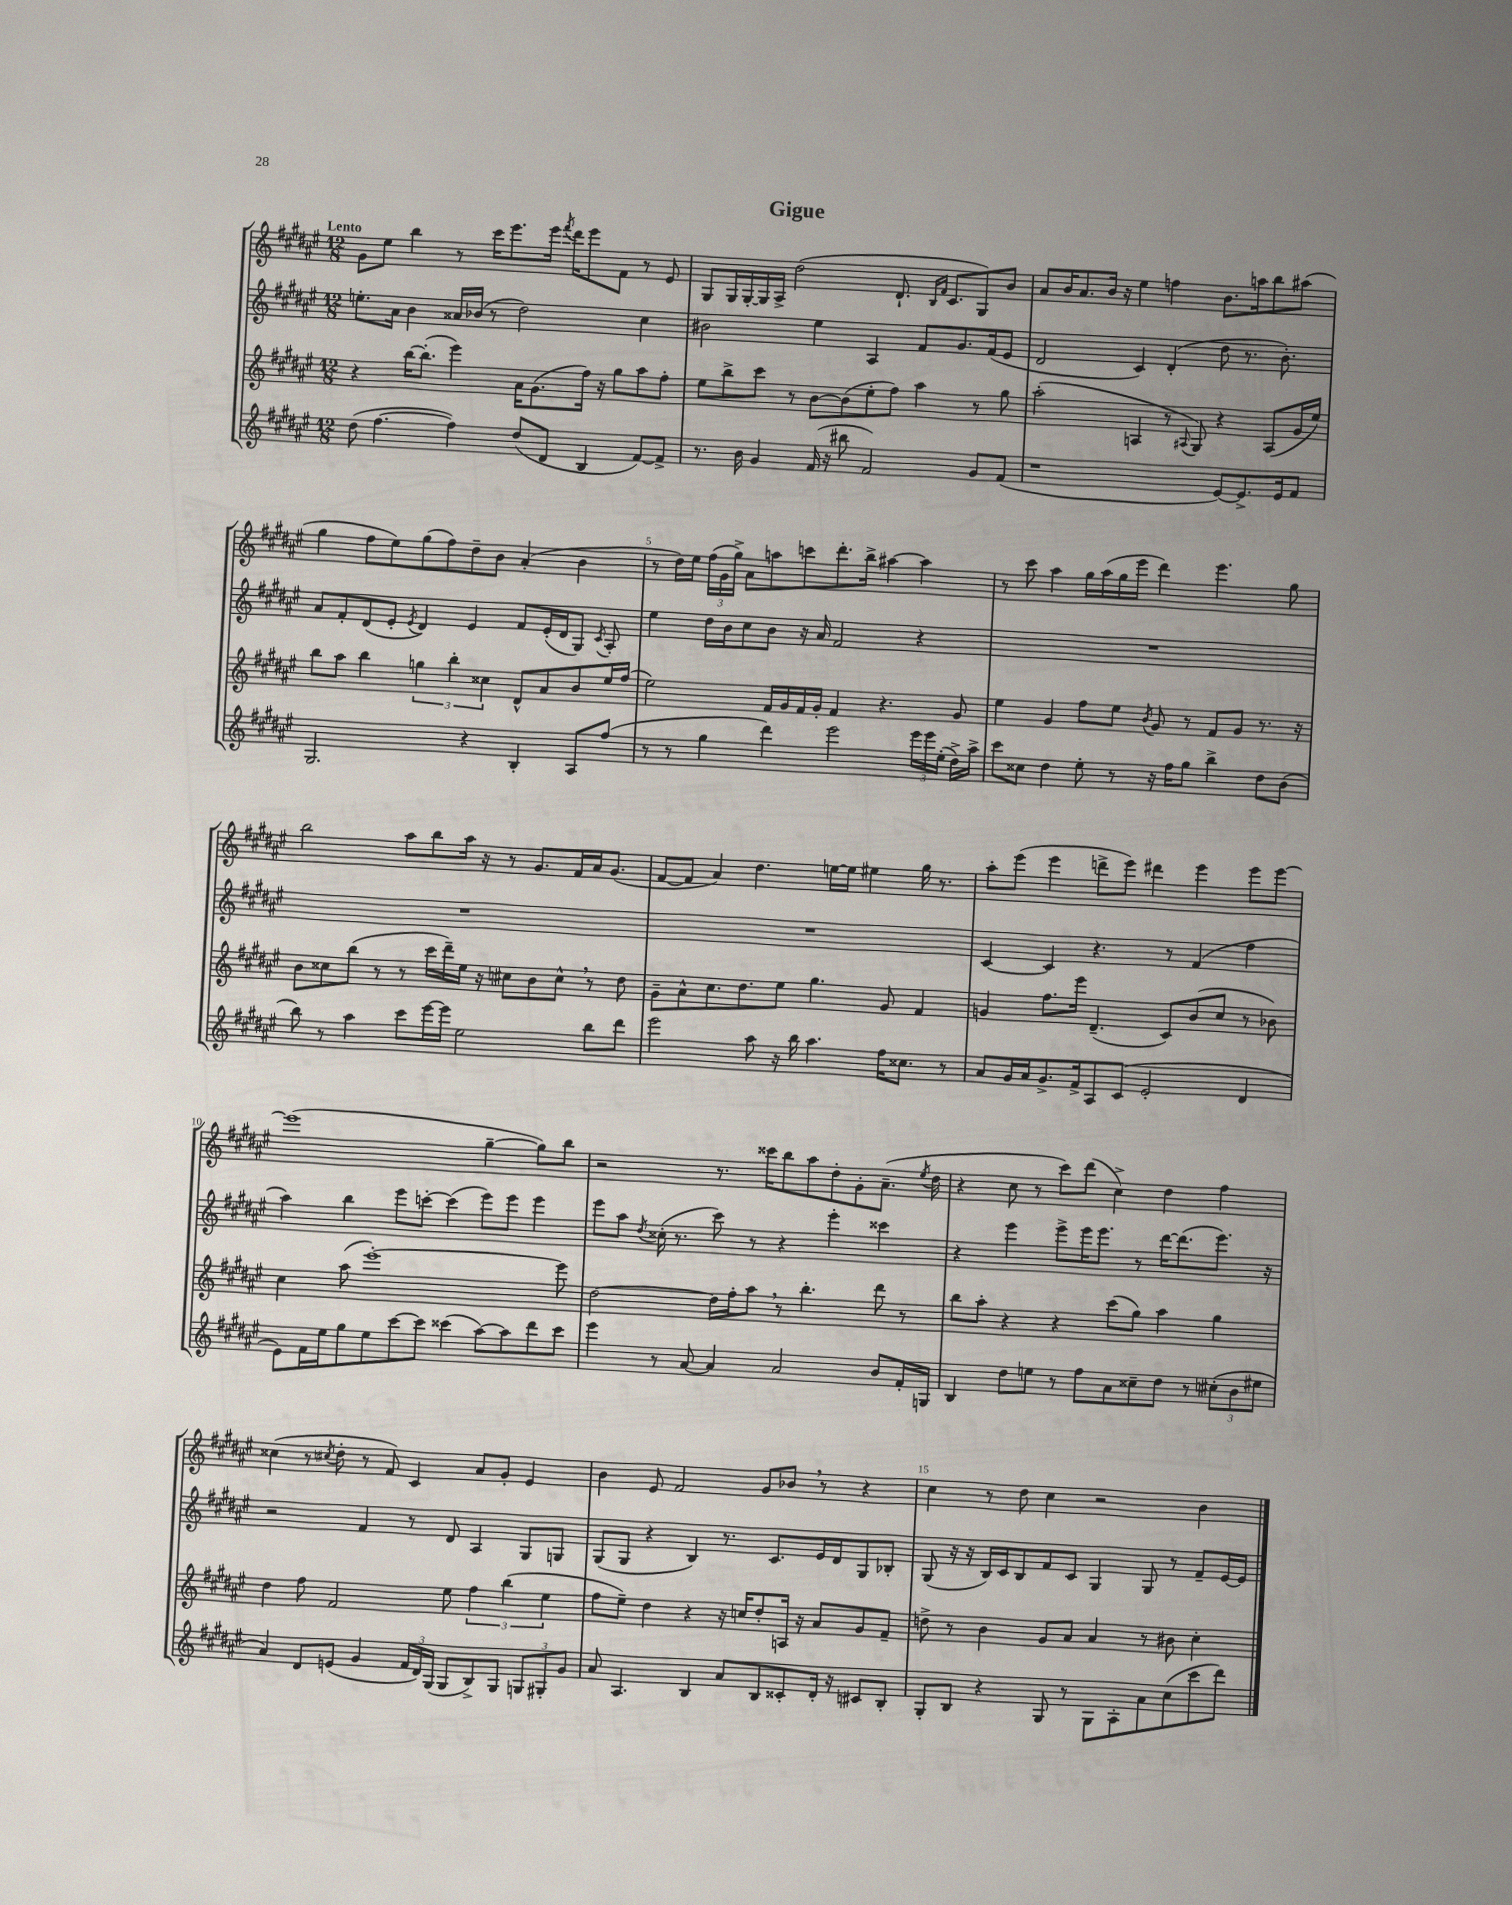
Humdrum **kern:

**kern	**kern	**kern	**kern
*staff4	*staff3	*staff2	*staff1
*clefG2	*clefG2	*clefG2	*clefG2
*k[f#c#g#d#a#e#]	*k[f#c#g#d#a#e#]	*k[f#c#g#d#a#e#]	*k[f#c#g#d#a#e#]
*M12/8	*M12/8	*M12/8	*M12/8
(8dd#\	4r	8.ee'\L	8g#\L
[4.ff#\	.	.	8ee#\J
.	.	16a#\Jk	.
.	[16bb\LK	4b\	4bb\
.	(8.bb'\]J	.	.
4ff#\])	4eee#\)	16a##/LL	8r
.	.	(16b-/JJ	.
.	.	8r	16ccc#\LK
.	.	.	8.eee#\
(8dd#/L	16a#\LK	2dd#\)	.
.	(8.g#\	.	.
8d#/J	.	.	16eee#\Jk
.	.	.	8qfff#/
.	.	.	16ddd#\LK
4B/	16ff#\Jk)	.	8eee#\
.	16r	.	.
.	8gg#\L	.	8f#\J
[8f#/L)	8aa#\	4cc#\	8r
8f#^/]J	8ff#'\J	.	8e#/
=	=	=	=
8.r	8ee#\L	2b#\	8G#/L
.	8bb^\	.	16G#/L
16b\	.	.	[16G#'/
4g#/	8ccc#\J	.	16G#/]
.	.	.	16A#^/JJ
.	8r	.	(2dd#\
(16f#/	[8b\L	4ee#\	.
16r	.	.	.
8bb#\	(8b\]	.	.
2f#/)	8ee#'\	4A#/	.
.	8ff#\J)	.	8.d#`/
.	4aa#\	8f#/L	.
.	.	.	16qqB/LL
.	.	.	16qqf#/JJ
.	.	.	8.c#/L
.	.	8.g#/	.
8g#/L	8r	.	8G#/)
.	.	(16f#/k	.
(8f#/J	8gg#\	8e#/J	8b/J
=	=	=	=
1r	(2aa#'\	2d#/	8a#/L
.	.	.	16b/K
.	.	.	8.a#/
.	.	.	16b/Jk
.	.	.	16r
.	4A/	4c#/)	4ee#\
.	8r	(4d#'/	4ff\
.	8qqA#/	.	.
.	8G#/)	.	.
[8e#/L)	4r	8dd#\	8.b\L
8.e#^/]	.	8.r	.
.	.	.	16aa\k
.	(8A#/L	.	8bb\
16e#/k	.	8.b'\)	.
8f#/J	16g#/L	.	(8aa#\J
.	16ee#/JJ)	.	.
=	=	=	=
2.G#/	8bb\L	8a#/L	4gg#\
.	8aa#\J	8f#'/	.
.	4bb\	(8d#/	8ff#\L
.	.	8e#'/J	8ee#\)
.	.	8qe#/	.
.	6gg\	4d#/)	(8gg#\
.	.	.	8ff#\)
.	6bb'\	.	.
4r	.	4e#/	8dd#~\
.	6cc##\	.	.
.	.	.	8b\J
4B'/	8d#^^/L	8f#/L	(4a#'/
.	8a#/	(16e#'/L	.
.	.	16d#/J	.
8A#/L	8b/	8G#/J)	4b\
.	.	8qc#/	.
(8ff#/J	16ee#/L	8A#'/	.
.	(16ff#/JJ	.	.
=	=	=	=
8r	2ee#\)	4ee#\	8r
8r	.	.	16dd#\LL)
.	.	.	16ee#\JJ
4gg#\	.	16dd#\LL	(24ff#\LL
.	.	.	24g#\
.	.	16b\J	.
.	.	.	24gg#^\JJ)
.	.	8cc#\	8a#\L
4ddd#\)	16f#/LL	8b\J	8aa\
.	16g#/	.	.
.	16f#/	16r	8ccc\
.	16g#'/JJ	16a#/	.
2eee#\	4f#/	2f#/	8.ddd#'\
.	.	.	16bb^\Jk
.	4.r	.	[4aa#\
24eee#\LL	.	4r	4aa#\]
24eee#\	.	.	.
(24ee#'\JJ	.	.	.
16dd#^\LL)	8g#/	.	.
16aa#^\JJ	.	.	.
=	=	=	=
8ccc#\L	4ee#\	1.r	8r
8cc##\J	.	.	8ccc#\
4dd#\	4g#/	.	4aa#\
8ee#'\	8ff#\L	.	16gg#\LL
.	.	.	(16aa#\
8r	8ee#\J	.	16gg#\
.	.	.	16eee#\JJ
.	8qb/	.	.
16r	8g#/	.	4ddd#\)
16ff#\LK	.	.	.
8gg#\J	8r	.	.
4bb^\	8f#/L	.	4.eee#\
.	8g#/J	.	.
8dd#\L	8.r	.	.
(8b\J	.	.	8gg#\
.	16r	.	.
=	=	=	=
8bb\)	8b\L	1.r	2bb\
8r	8cc##\	.	.
4aa#\	(8bb\J	.	.
.	8r	.	.
8ccc#\L	8r	.	8aa#\L
[16eee#\L	16ccc#\LL	.	8bb\
16eee#\]JJ	16ddd#~\)	.	.
2ee#\	16ee#\JJ	.	16aa#\Jk
.	16r	.	16r
.	8cc#\L	.	8r
.	8b\	.	8.g#/L
.	8cc#^^\J	.	.
.	.	.	16f#/L
8bb\L	8r	.	16a#/J
.	.	.	(8.g#/J
8ddd#\J	8dd#\	.	.
=	=	=	=
2eee#\	8g#~\L	1.r	[8f#/L
.	8a#^^\	.	8f#/]J
.	8.cc#\	.	4a#/)
.	8.dd#\	.	.
8aa#\	.	.	4.dd#\
16r	8ee#\J	.	.
16bb\	.	.	.
4.aa#\	4.gg#\	.	.
.	.	.	[16ee\LL
.	.	.	16ee\]JJ
.	.	.	4ee#\
16ff#\LK	8g#/	.	.
8.cc##\J	.	.	.
.	4f#/	.	16gg#\
.	.	.	8.r
8r	.	.	.
=	=	=	=
8a#/L	4g/	[4c#/	8aa#'\L
16g#/L	.	.	(8eee#\J
16a#/J	.	.	.
8.g#^/	8.ff#\L	4c#/]	4eee#\
16f#^/k	16eee#\Jk	.	.
8A#/	(4.d#~/	4.r	8ddd^\L
(8c#/J	.	.	8eee#\J)
2e#'/	.	.	4ddd#\
.	8c#/L)	8r	.
.	(8b/	(4f#/	4eee#\
.	8cc#/J	.	.
4d#/	8r	4ff#\	8eee#\L
.	8b-\)	.	[8eee#\J
=	=	=	=
8e#\L)	4cc#\	4aa#\)	(1eee#]
16f#\L	.	.	.
16ee#\J	.	.	.
8gg#\	(8aa#\	4bb\	.
8ee#\	[1eee#')	.	.
[8ccc#\	.	8eee#\L	.
8ccc#\]J	.	[8ccc'\J	.
(4ccc##\	.	(4ccc\]	.
[8aa#\L)	.	8eee#\L)	[4gg#~\
8aa#\]	.	8eee#\J	.
8ddd#\	.	4eee#\	8gg#\]L)
8ccc##\J	8eee#\]	.	8bb\J
=	=	=	=
4eee#\	[2dd#\	8eee#\L	2r
.	.	8aa#\J	.
.	.	8qdd#/	.
8r	.	(16cc##'\	.
.	.	8.r	.
[8a#/	.	.	.
4a#/]	16dd#\]LL	8ccc#\)	8.r
.	16ff#'\J	.	.
.	8aa#\J	8r	.
.	.	.	16ccc##\LK
2a#/	8r	4r	8bb\
.	4.bb'\	.	8aa#\
.	.	4eee#'\	8dd#'\
.	.	.	8g#'\
8b/L	8ddd#\	4ccc##\	(8.a#~\J
16f#'/L	8r	.	.
.	.	.	8qee#/
16G/JJ	.	.	16dd#\
=	=	=	=
4B/	8bb\L	4r	4r
.	8aa#'\J	.	.
8dd#\L	4r	4eee#\	8cc#\
8ee\J	.	.	8r
8r	4r	8eee#^\L	8ccc#\L)
8ff#\L	.	16eee#\K	(8ddd#\J
.	.	8.eee#\J	.
8a#\	(8ccc#\L	.	4cc#^\)
8cc##~\	8gg#\J)	8r	.
8dd#\J	4aa#\	[16ddd#\LK	4dd#\
.	.	(8.ddd#\]	.
8r	.	.	.
(12cc#'\L	4gg#\	8.eee#\J)	4ff#\
12b\	.	.	.
12ee#\J	.	.	.
.	.	16r	.
=	=	=	=
4a#/)	4dd#\	2r	(4cc##\
8d#/L	8ff#\	.	8r
.	.	.	8qcc#/
(8e/J	2f#/	.	8dd#'\
4g#/	.	4f#/	8r
.	.	.	8f#/)
24f#/LL	.	8r	4c#/
24d#/)	.	.	.
(24G#/JJ	.	.	.
8G#/L	8ee#\	8d#/	.
8B^/)	6ff#\	4A#/	8a#/L
8G#/J	.	.	8g#'/J
.	(6bb\	.	.
12G/L	.	8G#/L	4e#/
12G#'/	6ee#\	.	.
.	.	8G/J	.
12g#/J	.	.	.
=	=	=	=
8a#/	8ff#\L	(8G#/L	4b\
4.A#/	8ee#~\J)	8G#/J	.
.	4dd#\	4r	8e#/
.	.	.	2f#/
4B/	4r	4B/)	.
8a#/L	16r	8.r	.
.	16cc/LK	.	.
8B/	8dd#'/	.	8g#/L
.	.	8.c#/L	.
8c##'/	16A/Jk	.	8b-/J
.	16r	.	.
16d#'/Jk	8a#/L	16e#/L	8r
16r	.	16d#/J	.
8c#/L	8g#/	8G#/	4r
8B'/J	8f#~/J	8B-'/J	.
=	=	=	=
8G#'/L	8dd^\	(8G#/	4cc#\
8B/J	8r	16r	.
.	.	16r	.
4r	4b\	16B/LL)	8r
.	.	16c#/J	.
.	.	8B/	8dd#\
8G#/	8g#/L	8f#/	4cc#\
8r	8a#/J	8c#/J	.
8G#\L	4a#/	4G#/	2r
8A#'\	.	.	.
8a#\	8r	8G#/	.
(8cc#\	8b#\	8r	.
8ccc#\	4cc#'\	8f#~/L	4b\
8ddd#\J)	.	[16e#/L	.
.	.	16e#/]JJ	.
==	==	==	==
*-	*-	*-	*-
